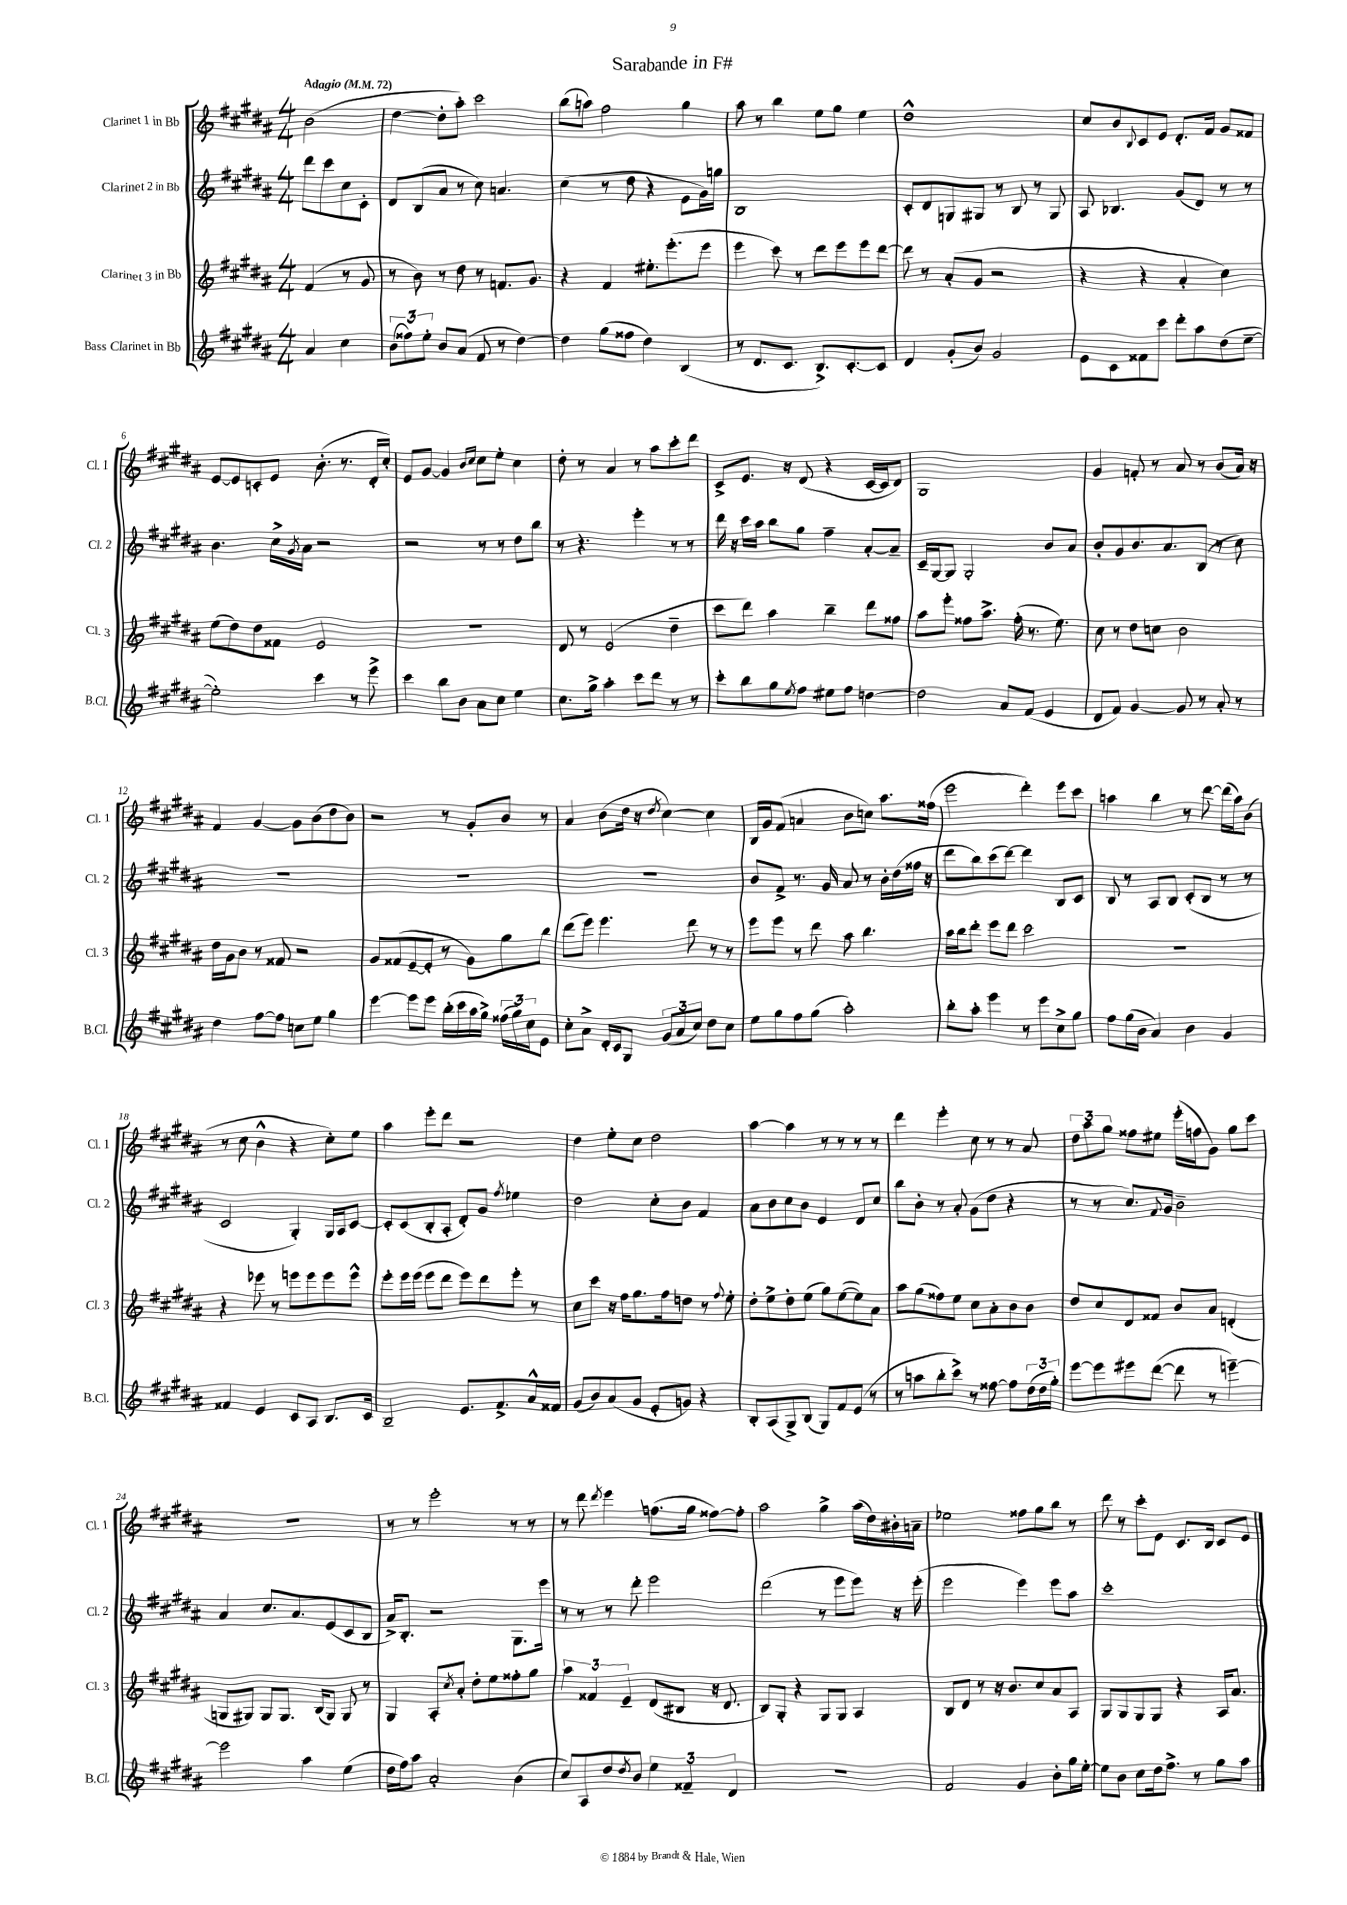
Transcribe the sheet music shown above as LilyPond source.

\header { title = "Sarabande in F#" }
<<
\new StaffGroup <<
\new Staff = "s0" \with { instrumentName = "Clarinet 1 in Bb" shortInstrumentName = "Cl. 1" } {
    \clef treble \key b \major \numericTimeSignature \time 4/4 \partial 2 \tempo "Adagio" 4 = 72
    b'2( |
    dis''4~ dis''8-. ais''8-.) cis'''2 |
    b''8( a''8) fis''2 gis''4 |
    ais''8 r8 b''4 e''8 gis''8 e''4 |
    dis''1-^ |
    cis''8 b'8 \appoggiatura { b8 } cis'8 e'8 dis'8.-. fis'16 gis'8 fisis'8 |
    e'8~ e'8 c'8-. e'8 b'8.-.( r8. dis'16-. cis''16-.) |
    e'8 gis'8~ gis'4 \grace { b'16 cis''16 } cis''8 e''8-. cis''4 |
    dis''8-. r8 ais'4 r8 ais''8 cis'''8-. dis'''8 |
    cis'8-> e'8. r16 dis'8( r4 cis'16~ cis'16 dis'8) |
    gis1 |
    gis'4 f'8-. r8 ais'8 r8 b'8( ais'16) r16 |
    fis'4 gis'4~ gis'8 b'8( dis''8 b'8) |
    r2 r8 gis'8-. b'8 r8 |
    ais'4 b'8( dis''16 r16 \acciaccatura { dis''8 } cis''4~) cis''4 |
    b16 gis'16 fis'8( a'4 b'8 c''8) ais''8. fisis''16( |
    e'''2 dis'''4-.) e'''8 cis'''8 |
    a''4 b''4 r8 dis'''8~ dis'''16( a''16) b'8( |
    r8 cis''8 b'4-^ r4 cis''8-.) e''8 |
    ais''4 e'''8-. dis'''8 r2 |
    dis''4 e''8-. cis''8 dis''2 |
    ais''4~ ais''4 r8 r8 r8 r8 |
    dis'''4 e'''4-. cis''8 r8 r8 ais'8 |
    \tuplet 3/2 { dis''8 ais''8 gis''8 } fisis''8 eis''8 e'''16-.( f''16 gis'8) gis''8 cis'''8 |
    R1 |
    r8 r8 e'''2-. r8 r8 |
    r8 dis'''8 \acciaccatura { dis'''8 } e'''4 f''8.( gis''16 fisis''8~) fisis''8-. |
    ais''2 gis''4-> ais''16( dis''16) bis'16-. a'16-- |
    ees''2 fisis''8 gis''8 b''8 r8 |
    dis'''8 r8 cis'''8-. e'8 cis'8. b16 cis'8 e'8 \bar "|." |
}
\new Staff = "s1" \with { instrumentName = "Clarinet 2 in Bb" shortInstrumentName = "Cl. 2" } {
    \clef treble \key b \major \numericTimeSignature \time 4/4 \partial 2
    dis'''8 cis'''8 cis''8 cis'8-. |
    dis'8 b8( ais'8 r8 cis''8) a'4. |
    cis''4( r8 dis''8 r4 e'8 gis'16) g''16 |
    b1 |
    cis'8-. dis'8 g8 gis8 r8 b8 r8 gis8 |
    ais8 bes4. gis'8( dis'8) r8 r8 |
    b'4. cis''16-> \acciaccatura { gis'8 } ais'16 r2 |
    r2 r8 r8 dis''8 b''8 |
    r8 r4. e'''4-. r8 r8 |
    dis'''16 r16 cis'''16 ais''16 b''8 gis''8 fis''4-- ais'8~-. ais'8-- |
    cis'16-- gis16~ gis8 gis2-. b'8 ais'8 |
    b'8-. gis'8 b'8. ais'8. b8( r8 cis''8) |
    R1 |
    R1 |
    R1 |
    b'8 fis'8-> r8. gis'16 ais'8 r8 b'16-. dis''16( fisis''16 r16 |
    dis'''8 b''8) cis'''8( dis'''8~) dis'''4 b8 cis'8 |
    b8 r8 ais8 b8 cis'8-.( b8 r8 r8 |
    cis'2 gis4-.) gis16 ais16 cis'8~ |
    cis'8-. cis'8( b8-. ais8-. dis'8-.) gis'8 \acciaccatura { fis''8 } ees''4 |
    dis''2 cis''8-. b'8 fis'4 |
    ais'8 b'8 cis''8 b'8 e'4 dis'8 cis''8 |
    b''8 b'8-. r8 ais'8-. gis'8( dis''8 r4 |
    r8 r8 cis''8.) \appoggiatura { fis'8 } gis'16 b'2-- |
    ais'4 cis''8. ais'8. e'8( cis'8 b8 |
    ais'16->) b8.-. r2 gis8. e'''16 |
    r8 r8 r8 dis'''8-. e'''2 |
    dis'''2( r8 e'''8 e'''8) r16 e'''16-.( |
    e'''2 e'''4) e'''8 ais''8 |
    cis'''1-. \bar "|." |
}
\new Staff = "s2" \with { instrumentName = "Clarinet 3 in Bb" shortInstrumentName = "Cl. 3" } {
    \clef treble \key b \major \numericTimeSignature \time 4/4 \partial 2
    fis'4( r8 gis'8 |
    r8 b'8) r8 dis''8 r8 f'8. gis'8. |
    r4 fis'4 eis''8.-. e'''8.-.( e'''8 |
    e'''4 cis'''8) r8 dis'''8 e'''8 e'''8 dis'''8~ |
    dis'''8 r8 ais'8-.( gis'8 r2 |
    r4 r4 ais'4-. cis''4) |
    e''8( dis''8) dis''8 fisis'8 e'2 |
    R1 |
    dis'8 r8 e'2( dis''4-- |
    cis'''8 dis'''8) ais''4 b''4-- dis'''8 fisis''8 |
    ais''8 e'''8-. fisis''8 ais''8.-> fisis''16-.( r8. e''8.) |
    cis''8 r8 dis''8 c''8 b'2 |
    dis''16 gis'16 b'8 r8 fisis'8 r2 |
    gis'8 fisis'8( e'8~-- e'8-. r8 gis'8) gis''8 b''8 |
    dis'''8( e'''8) e'''4. dis'''8 r8 r8 |
    e'''8 e'''8 r8 dis'''8 ais''8 b''4. |
    ais''16 b''16 dis'''8-. e'''8 dis'''8 cis'''2 |
    r1 |
    r4 ees'''8 r8 e'''8 e'''8 e'''8 e'''8-^ |
    e'''8-. e'''16 e'''16( e'''8 dis'''8 e'''8) dis'''8 e'''8-. r8 |
    cis''8 cis'''8 r16 fis''16 gis''8. fis''16 d''8 r8 \appoggiatura { fis''8 } e''8-. |
    dis''8-. e''8-> dis''8-. e''8( gis''8) e''8~( e''8) ais'8 |
    ais''8 gis''8( fisis''8) e''8 cis''8 ais'8-. b'8 b'8 |
    dis''8 cis''8 dis'8 fisis'8 b'8 ais'8 d'4-.( |
    g8 gis8) gis8 gis8. b16( gis8) gis8 r8 |
    gis4 ais8-. \acciaccatura { cis''8 } ais'8-. dis''8-. e''8 fisis''8-. gis''8 |
    \tuplet 3/2 { ais''4 fisis'4 e'4-- } dis'8( bis8 r16 dis'8. |
    b8) gis8-. r4 gis8 gis8 ais4 |
    b8 dis'8 r8 r16 b'8. cis''8 ais'8 ais8 |
    gis8 gis8 gis8 gis8 r4 ais16 ais'8. \bar "|." |
}
\new Staff = "s3" \with { instrumentName = "Bass Clarinet in Bb" shortInstrumentName = "B.Cl." } {
    \clef treble \key b \major \numericTimeSignature \time 4/4 \partial 2
    ais'4 cis''4 |
    \tuplet 3/2 { b'8( fisis''8) e''8-. } b'8 ais'8( fis'8 r8 dis''4~) |
    dis''4 gis''8( fisis''8 dis''4) b4( |
    r8 dis'8. cis'8. b8.->) cis'8.~-. cis'8 |
    dis'4 gis'8-.( b'8) gis'2 |
    e'8 cis'8 fisis'8 cis'''8 dis'''8-. ais''8 dis''8( e''8~-- |
    e''2-.) cis'''4 r8 e'''8-> |
    cis'''4 b''8 b'8 ais'8 cis''8 e''4 |
    cis''8. gis''16-> ais''4-. cis'''8 dis'''8 r8 r8 |
    cis'''8-. b''8 gis''8 \acciaccatura { e''8 } fis''8 eis''8 fis''8 d''4~ |
    d''2 ais'8 fis'8( e'4 |
    dis'8 fis'8) gis'4~ gis'8 r8 ais'8-. r8 |
    dis''4 fis''8~ fis''8 c''8 e''8 gis''4 |
    e'''4~ e'''8 e'''8 b''16-.( cis'''16 ais''16 gis''16->) \tuplet 3/2 { fisis''16( gis''16) cis''16 } e'8 |
    cis''8-. ais'8-> dis'16-. cis'16 gis8 \tuplet 3/2 { gis'8( ais'8 cis''8) } dis''8 cis''8 |
    e''8 gis''8 fis''8 gis''8( ais''2-.) |
    b''8-. ais''8-. e'''4 r8 e'''8 cis''8-> gis''8 |
    fis''8 gis''16( b'16 ais'4) b'4 gis'4 |
    fisis'4 e'4 cis'8 ais8 b8. cis'16 |
    b2-- e'8. fis'8.-> ais'16-^ fisis'16 |
    gis'8( b'8) ais'8( gis'8 e'8-. g'8) r4 |
    b8-. ais8( gis8->) b8( gis8) fis'8 e'8( r8 |
    r8 a''8 b''8-. cis'''8->) r8 fisis''8~ fisis''8 \tuplet 3/2 { dis''16( dis''16 gis''16-.) } |
    e'''8~ e'''8 eis'''8 dis'''8~( dis'''8 r8 e'''4~--) |
    e'''2 ais''4 e''4( |
    dis''16 fis''16) ais''8 ais'2-. b'4( |
    cis''8) ais8 dis''8 \acciaccatura { dis''8 } b'8 \tuplet 3/2 { e''4 fisis'4-- dis'4 } |
    r1 |
    fis'2 gis'4 b'8-. gis''16 e''16~-. |
    e''8 b'8 cis''8 dis''16 fis''8.-> r8 gis''8 ais''8 \bar "|." |
}
>>
>>
